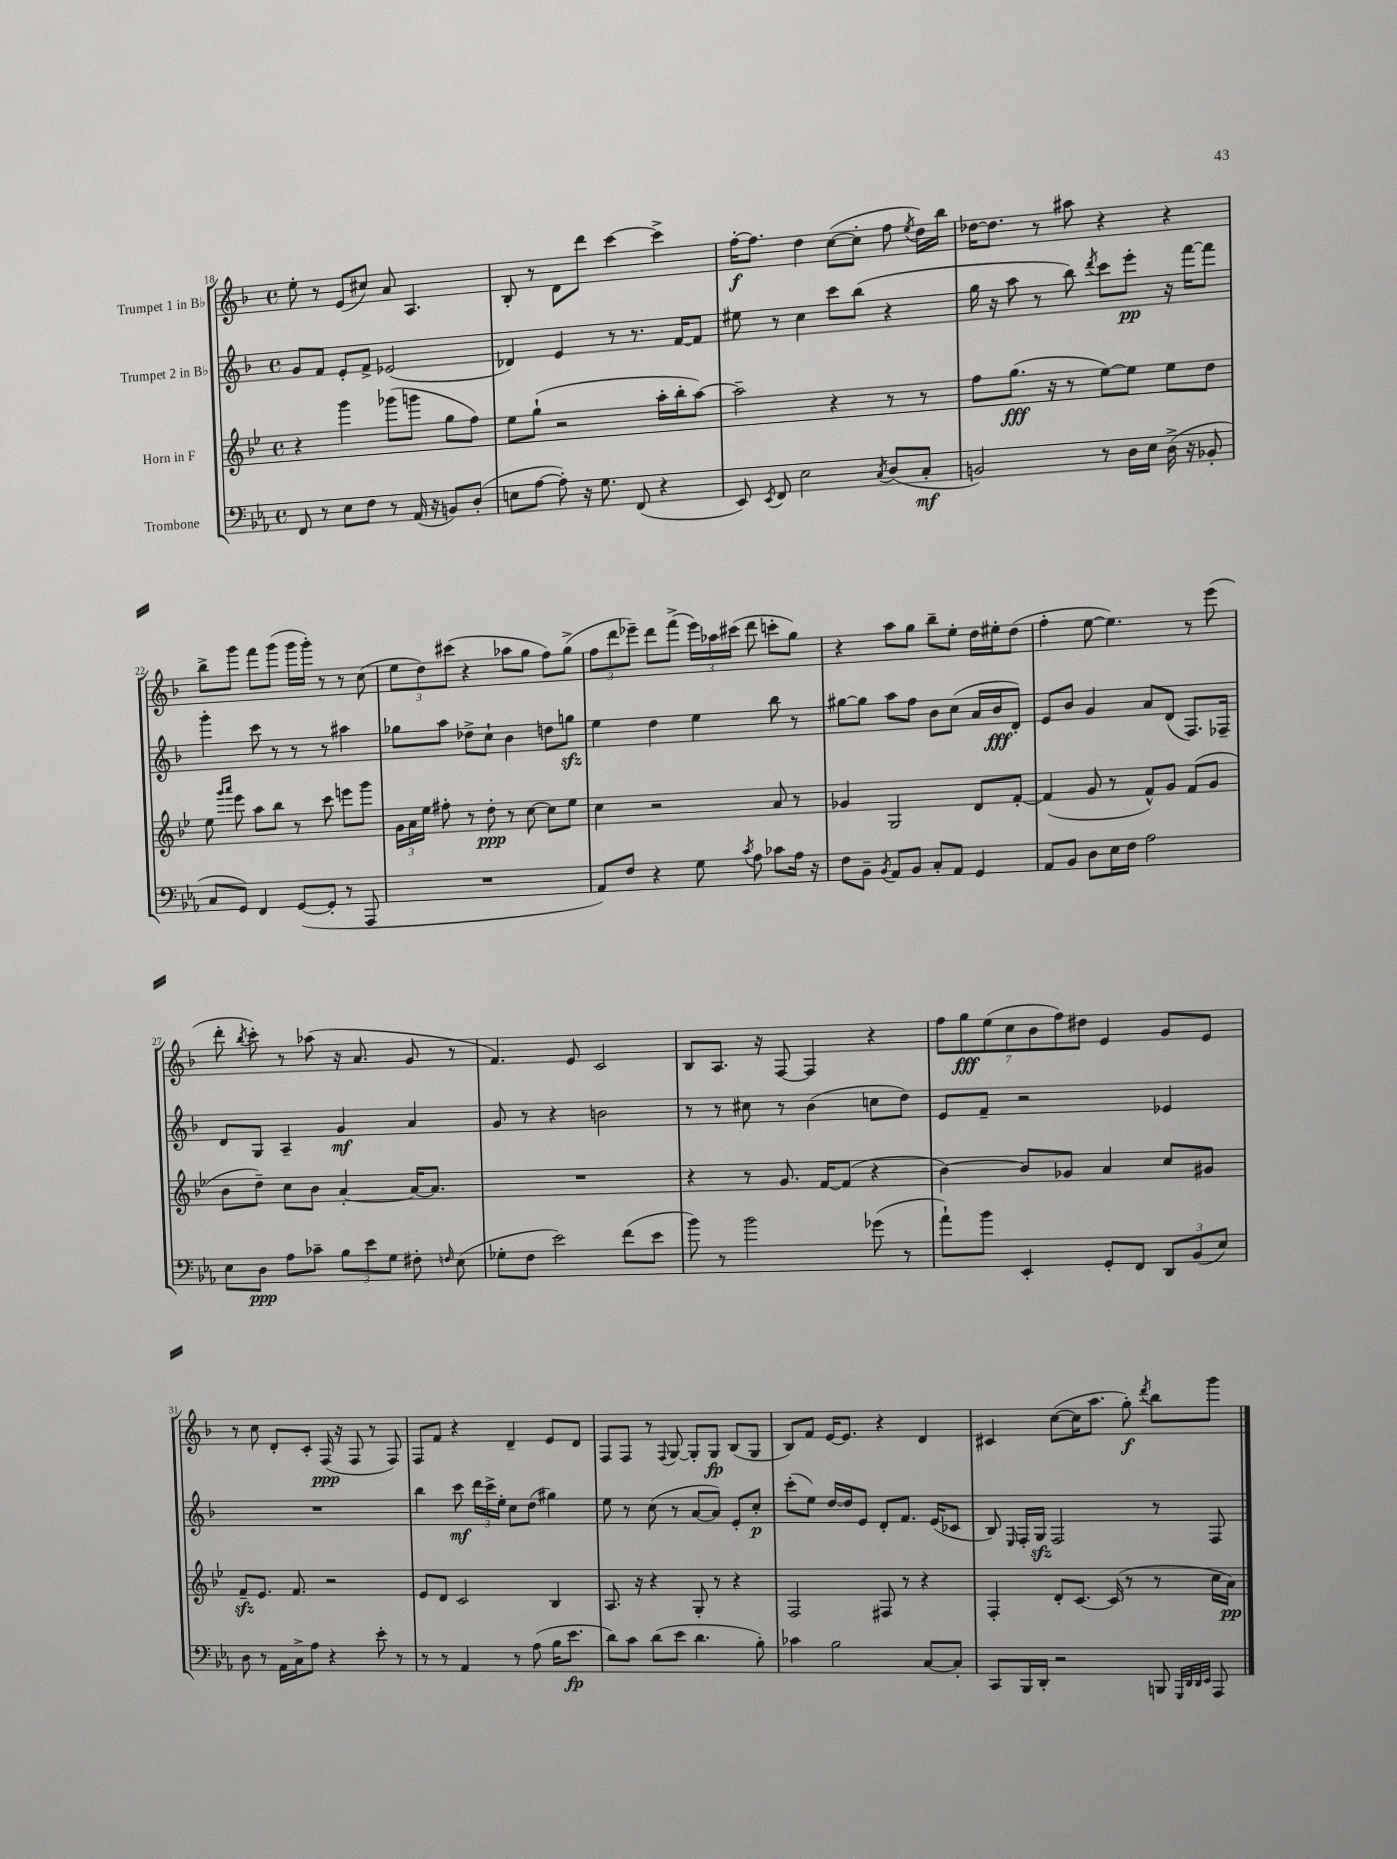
<<
\new StaffGroup <<
\new Staff = "s0" \with { instrumentName = "Trumpet 1 in Bb" } {
    \clef treble \key f \major \defaultTimeSignature \time 4/4
    \autoBeamOff e''8-. r8 e'8[( cis''8]) a'8 a4. |
    bes8-. r8 d'8[ d'''8] c'''4~ c'''4-> |
    f''16[~-.\f f''8.] d''4 c''8[~( c''8]-. f''8 \acciaccatura { e''8 } d''16[) bes''16] |
    des''16[~ des''8.] r8 ais''8 r4 r4 |
    bes''8[-> g'''8] f'''8[ g'''8]( g'''16[ g'''16]-.) r8 r8 c''8( |
    \tuplet 3/2 { e''8[ d''8) cis'''8]( } r4 aes''8[ g''8] f''8[) g''8]->( |
    \tuplet 3/2 { f''8[ d'''8 ees'''8]--) } d'''8[ f'''8]->( \tuplet 3/2 { ees'''16[) aes''16 cis'''16]( } d'''8 c'''8[-. g''8]) |
    r4 a''8[ g''8] bes''8[-- e''8]-. d''16[ eis''16-. d''8]( |
    f''4-. e''8~ e''4.) r8 e'''8( |
    d'''8-. \acciaccatura { bes''8 } c'''8-.) r8 aes''8( r16 a'8. g'8 r8 |
    f'4.) e'8 c'2 |
    bes8[ a8.] r16 f8~ f4 r4 |
    \tuplet 7/4 { f''8[ g''8\fff e''8( c''8 bes'8 f''8) dis''8] } e'4 g'8[ e'8] |
    r8 c''8 d'8[-. c'8]-. f16\ppp( r16 f8 r8 f8) |
    f8[ f'8] r4 d'4-- e'8[ d'8] |
    f8[ f8] r8 \appoggiatura { f8 } g8~ g8[-. g8]\fp bes8[( g8] |
    bes8[) f'8] e'16[~ e'8.] r4 d'4 |
    cis'4 c''8[~( c''16 a''8.] g''8-.\f) \acciaccatura { d'''8 } bes''8[ g'''8] \bar "|." |
}
\new Staff = "s1" \with { instrumentName = "Trumpet 2 in Bb" } {
    \clef treble \key f \major \defaultTimeSignature \time 4/4
    \autoBeamOff g'8[ f'8] e'8[-. f'8]-> ees'2( |
    des'4) e'4 r8 r8. f'16[~ f'8] |
    eis''8 r8 c''4 c'''8[ bes''8]( r4 |
    g''16 r16 a''8 r8 bes''8) \acciaccatura { d'''8 } c'''8[ e'''8]-.\pp r16 f'''16[~ f'''8] |
    g'''4-. c'''8 r8 r8 r8 ais''4 |
    ges''8[ a''8] des''8[-> c''8]-! bes'4 d''8[ g''8]\sfz |
    e''4 d''4 e''4 bes''8 r8 |
    gis''8[~ gis''8] a''8[ f''8] bes'8[ c''8]( a'16[ bes'16\fff d'8]-.) |
    e'8[ bes'8] g'4 a'8[ d'8]( f8.[) fes16]-- |
    d'8[ g8] a4-- g'4\mf a'4 |
    g'8 r8 r4 b'2 |
    r8 r8 cis''8 r8 bes'4( c''8[ d''8]) |
    e'8[ f'8]-- r2 ees'4 |
    R1 |
    bes''4 c'''8\mf \tuplet 3/2 { d'''16[ c'''16-> e''16]-. } c''8[ d''8]( gis''4) |
    e''8 r8 c''8( r8 a'8[~ a'8]) e'8[-. c''8]-.\p |
    c'''8[-.( e''8]) d''16[~ d''16 e'8] d'8[-. f'8.] e'16[( ces'8] |
    bes8) \grace { e16 } f16[-. g16]\sfz f2 r8 f8 \bar "|." |
}
\new Staff = "s2" \with { instrumentName = "Horn in F" } {
    \clef treble \key bes \major \defaultTimeSignature \time 4/4
    \autoBeamOff r4 g'''4 ges'''8[( g'''8] g''8[ f''8]) |
    ees''8[ g''8]-!( r2 a''16[-. bes''16-. a''8]~) |
    a''2-- r4 r8 r8 |
    f''8[ g''8.]\fff( r16 r8 ees''8[~) ees''8] ees''8[ d''8] |
    ees''8 \grace { g'''16[ a'''16] } ees'''8 a''8[ bes''8] r8 c'''8 e'''8[ g'''8] |
    \tuplet 3/2 { g'16[ a'16 ees''16] } fis''8-. r8 d''8-.\ppp r8 c''8~ c''8[ ees''8] |
    c''4 r2 a'8 r8 |
    ges'4 g2 d'8[ f'8]~-. |
    f'4( g'8 r8 f'8[-^) g'8] f'8[( g'8] |
    bes'8[ d''8]--) c''8[ bes'8] a'4~-. a'16[~ a'8.] |
    R1 |
    r4 r8 g'8. f'16[~ f'8]( r4 |
    bes'4~) bes'8[ ges'8] a'4 c''8[ gis'8] |
    f'8[--\sfz ees'8.] f'8. r2 |
    ees'8[ d'8] c'2 bes4 |
    a8. r16 r4 g8-. r8 r4 |
    f2 fis8 r8 r4 |
    f4-. d'8[-. c'8.]~ c'16( r8 r8 c''16[ a'16]\pp) \bar "|." |
}
\new Staff = "s3" \with { instrumentName = "Trombone" } {
    \clef bass \key ees \major \defaultTimeSignature \time 4/4
    \autoBeamOff f,8 r8 ees8[ f8] r8 aes,16( r16 b,8[) d8]-.( |
    e8[ aes8]~ aes8-.) r16 g8. f,8( r4 |
    ees,8) \acciaccatura { ees,8 } f,8 ees2 \acciaccatura { c8 } d8[( c8]-.\mf |
    b,2) r8 d16[ ees16] d16->( r16 bes,8-. |
    c8[ g,8]) f,4 g,8[~( g,8]-. r8 aes,,8 |
    R1 |
    aes,8[) f8] r4 g8 \acciaccatura { c'8 } aes8 ces'8[ aes16] r16 |
    f8[ bes,8]-- \acciaccatura { bes,8 } aes,8[ bes,8] c8[-. aes,8] g,4 |
    aes,8[ bes,8] d8[ ees16 f16] aes2 |
    ees8[ d8]\ppp aes8[ ces'8]-- \tuplet 3/2 { bes8[ ees'8 g8] } fis8-. \grace { f16 } ees8( |
    ges8[-. f8] ees'2) f'8[( ees'8] |
    bes'8) r8 bes'2 ges'8( r8 |
    aes'8[-!) bes'8] ees,4-. g,8[-. f,8] \tuplet 3/2 { d,8[ bes,8( ees8]) } |
    d8 r8 aes,16[ c16-> aes8] r4 ees'8-. r8 |
    r8 r8 aes,4 r8 aes8( bes16[ ees'8.]\fp |
    d'8[) c'8] d'8[( ees'8] d'4. bes8-.) |
    ces'4 bes2 c8[~ c8]-. |
    c,8[ bes,,16 d,16]-. r2 b,,8 \grace { g,,32[ d,32 d,32 ees,32] } aes,,8 \bar "|." |
}
>>
>>
\layout { \context { \Score currentBarNumber = #18 } }
